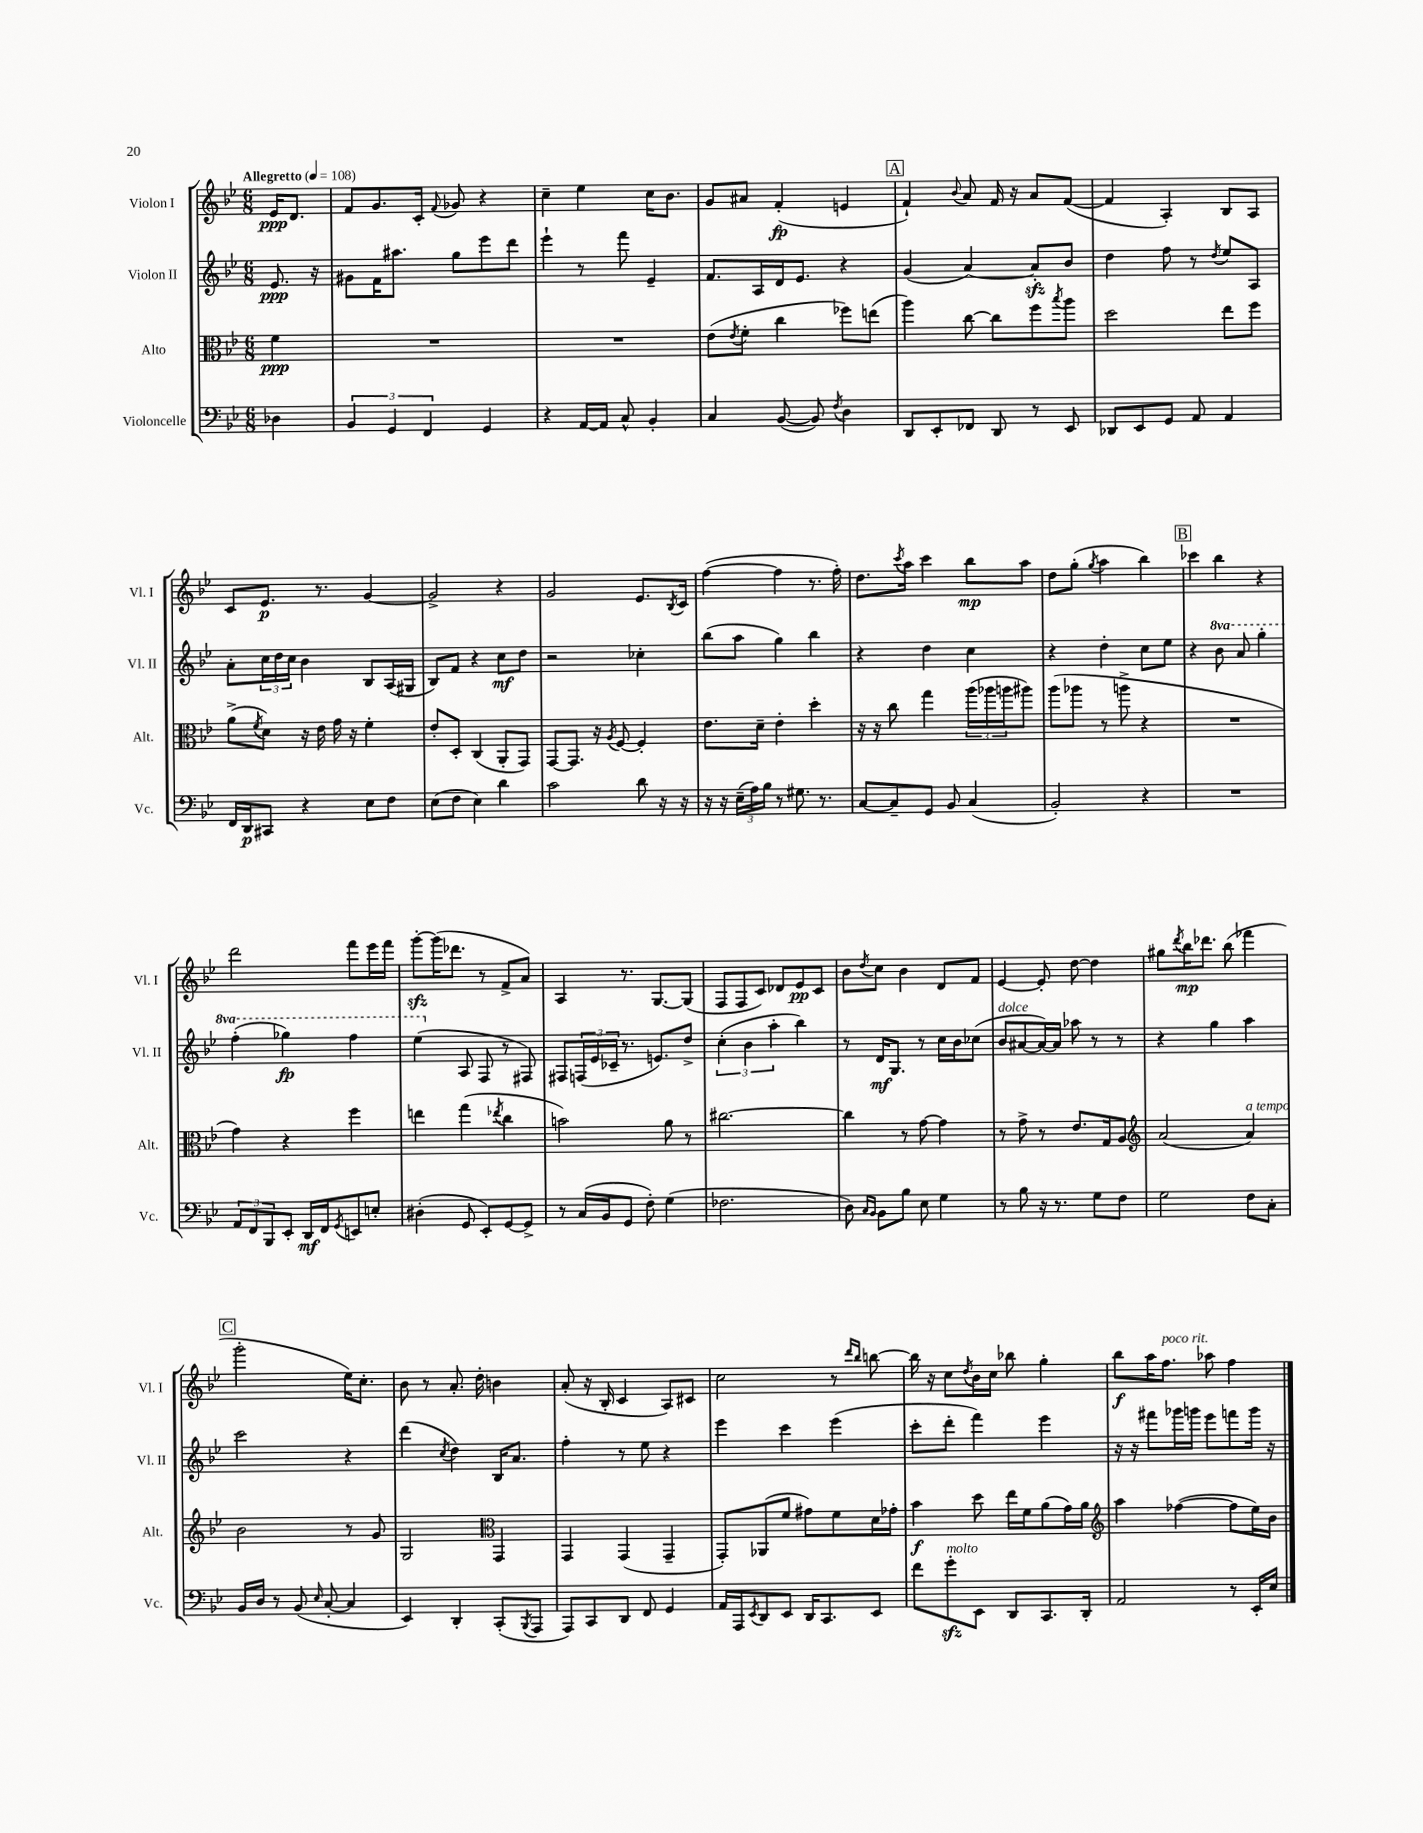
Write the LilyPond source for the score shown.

<<
\new StaffGroup <<
\new Staff = "s0" \with { instrumentName = "Violon I" shortInstrumentName = "Vl. I" } {
    \clef treble \key bes \major \numericTimeSignature \time 6/8 \partial 4 \tempo "Allegretto" 4 = 108
    ees'16\ppp d'8. |
    f'8 g'8. c'16-. \appoggiatura { f'8 } ges'8 r4 |
    c''4-- ees''4 c''16 bes'8. |
    g'8 ais'8 f'4-.\fp( e'4 |
    \mark \markup { \box "A" } f'4-!) \appoggiatura { bes'8 } a'8 f'16 r16 a'8 f'8~( |
    f'4 a4-.) bes8 a8 |
    c'8 ees'8.\p r8. g'4~ |
    g'2-> r4 |
    g'2 ees'8. \acciaccatura { bes8 } c'16 |
    f''4~( f''4 r8. f''16-.) |
    d''8. \acciaccatura { c'''8 } a''16 c'''4 bes''8\mp a''8 |
    d''8 g''8-.( \acciaccatura { g''8 } a''4 bes''4) |
    \mark \markup { \box "B" } ces'''4 bes''4 r4 |
    d'''2 f'''8 ees'''16 f'''16 |
    g'''8~-.\sfz g'''16( des'''8. r8 f'8-> a'8) |
    a4 r8. g8.~ g8( |
    f8 f8 c'8) des'8 ees'8\pp c'8 |
    bes'8 \acciaccatura { d''8 } c''8 bes'4 d'8 f'8 |
    ees'4~ ees'8-. d''8~ d''4 |
    gis''8 \acciaccatura { d'''8 } bes''16\mp des'''8. bes''8( fes'''4 |
    \mark \markup { \box "C" } g'''2-. ees''16) c''8.-. |
    bes'8 r8 a'8.-. d''16-. b'4 |
    a'8-.( r16 bes16-. c'4 a8) cis'8 |
    c''2 r8 \grace { d'''16 bes''16 } b''8~ |
    b''16 r16 c''8 \acciaccatura { d''8 } bes'16 c''16 bes''8 g''4-. |
    bes''8\f a''16 f''8.^\markup { \italic "poco rit." } aes''8 f''4 \bar "|." |
}
\new Staff = "s1" \with { instrumentName = "Violon II" shortInstrumentName = "Vl. II" } {
    \clef treble \key bes \major \numericTimeSignature \time 6/8 \set Staff.ottavationMarkups = #ottavation-simple-ordinals \partial 4
    ees'8.\ppp r16 |
    gis'8 f'16 ais''8. g''8 ees'''8 d'''8 |
    ees'''4-! r8 f'''8 ees'4-- |
    f'8. a16 d'16 ees'8. r4 |
    \mark \markup { \box "A" } g'4( a'4~) a'8-.\sfz bes'8 |
    d''4 f''8 r8 \acciaccatura { d''8 } ees''8 a8 |
    a'8-. \tuplet 3/2 { c''16 d''16 c''16 } bes'4 bes8 a16( gis16 |
    bes8) f'8 r4 c''8\mf d''8 |
    r2 ces''4-. |
    bes''8( a''8 g''4) bes''4 |
    r4 d''4 c''4 |
    r4 d''4-. c''8 ees''8 |
    \mark \markup { \box "B" } r4 \ottava #1 bes''8 a''8 g'''4-. |
    f'''4-.( ges'''4\fp) f'''4 |
    ees'''4( \ottava #0 a8 f8 r8 fis8) |
    fis8 \tuplet 3/2 { f16( ees'16 ces'16-- } r8. e'8.) d''8-> |
    \tuplet 3/2 { c''4-.( bes'4 a''4-. } bes''4) |
    r8 d'16\mf g8. r8 c''16 bes'16 ces''8( |
    bes'8^\markup { \italic "dolce" } ais'8~ ais'16~) ais'16 aes''8 r8 r8 |
    r4 g''4 a''4 |
    \mark \markup { \box "C" } c'''2 r4 |
    d'''4( \acciaccatura { c''8 } d''4) bes16 a'8. |
    f''4-. r8 ees''8 r4 |
    ees'''4 c'''4 ees'''4( |
    c'''8-. d'''8-. f'''4) ees'''4 |
    r16 r16 fis'''8 ges'''16 g'''16 ees'''8 f'''8 g'''16 r16 \bar "|." |
}
\new Staff = "s2" \with { instrumentName = "Alto" shortInstrumentName = "Alt." } {
    \clef alto \key bes \major \numericTimeSignature \time 6/8 \partial 4
    f'4\ppp |
    R2. |
    R2. |
    ees'8( \acciaccatura { ees'8 } f'8-. c''4 fes''8) e''8( |
    \mark \markup { \box "A" } a''4) c''8~ c''8 f''8 \acciaccatura { bes''8 } a''8 |
    d''2 ees''8 f''8 |
    a'8->( \acciaccatura { f'8 } d'8) r16 ees'16 g'16 r16 f'4-. |
    ees'8-. d8-. c4( a,8-. g,8) |
    g,8~ g,8. r16 \acciaccatura { a8 } f8~ f4-. |
    ees'8. d'16-- ees'4-. d''4-. |
    r16 r16 c''8 g''4 \tuplet 3/2 { a''16( aes''16 a''16 } ais''8) |
    a''8( aes''8 r8 a''8-> r4 |
    \mark \markup { \box "B" } R2. |
    g'4) r4 f''4 |
    e''4 g''4( \acciaccatura { ees''8 } c''4 |
    b'2) a'8 r8 |
    cis''2.~ |
    cis''4 r8 g'8~ g'4 |
    r8 g'8-> r8 ees'8. g16 a8 |
    \clef treble a'2( a'4^\markup { \italic "a tempo" }) |
    \mark \markup { \box "C" } bes'2 r8 g'8 |
    g2 \clef alto g,4 |
    g,4 g,4( g,4-- |
    g,8-.) aes,8( f'8 gis'8) f'8 d'16 ges'16-. |
    bes'4\f d''8 ees''16 f'16 a'8( g'16) a'16 |
    \clef treble a''4 fes''4~( fes''8 ees''16) bes'16 \bar "|." |
}
\new Staff = "s3" \with { instrumentName = "Violoncelle" shortInstrumentName = "Vc." } {
    \clef bass \key bes \major \numericTimeSignature \time 6/8 \partial 4
    des4 |
    \tuplet 3/2 { bes,4 g,4 f,4 } g,4 |
    r4 a,16~ a,16 c8-^ bes,4-. |
    c4 bes,8~( bes,8) \acciaccatura { f8 } d4 |
    \mark \markup { \box "A" } d,8 ees,8-. fes,8 d,8 r8 ees,8 |
    des,8 ees,8 g,8 a,8 a,4 |
    f,16 d,16\p cis,8 r4 ees8 f8 |
    ees8( f8 ees4) d'4 |
    c'2 d'8 r16 r16 |
    r16 r16 \tuplet 3/2 { ees16--( a16) bes16 } r8 gis8. r8. |
    c8~ c8-- g,8 bes,8 c4( |
    bes,2-.) r4 |
    \mark \markup { \box "B" } R2. |
    \tuplet 3/2 { a,8 f,8 bes,,8 } ees,8-. d,16\mf f,16 \acciaccatura { g,8 } e,8 e8-. |
    dis4-.( g,8 ees,8-.) g,8~ g,8-> |
    r8 c16( bes,16 g,8 f8-.) g4( |
    fes2. |
    d8) \grace { c16 bes,16 } bes,8 bes8 ees8 g4 |
    r8 bes8 r16 r8. g8 f8 |
    g2 f8 c8-. |
    \mark \markup { \box "C" } bes,16 d16 r8 bes,8( \grace { ees16 } c8~-. c4 |
    ees,4) d,4-. c,8-.( \acciaccatura { bes,,8 } a,,8 |
    a,,8) c,8 d,8 f,8 g,4 |
    a,16 a,,16 \acciaccatura { ees,8 } d,8 ees,8 d,16 c,8. ees,8 |
    f'8 g'8-.\sfz^\markup { \italic "molto" } ees,8 d,8 c,8. d,16-. |
    a,2 r8 ees,16-. ees16 \bar "|." |
}
>>
>>
\layout { \context { \Score \remove "Bar_number_engraver" } }
